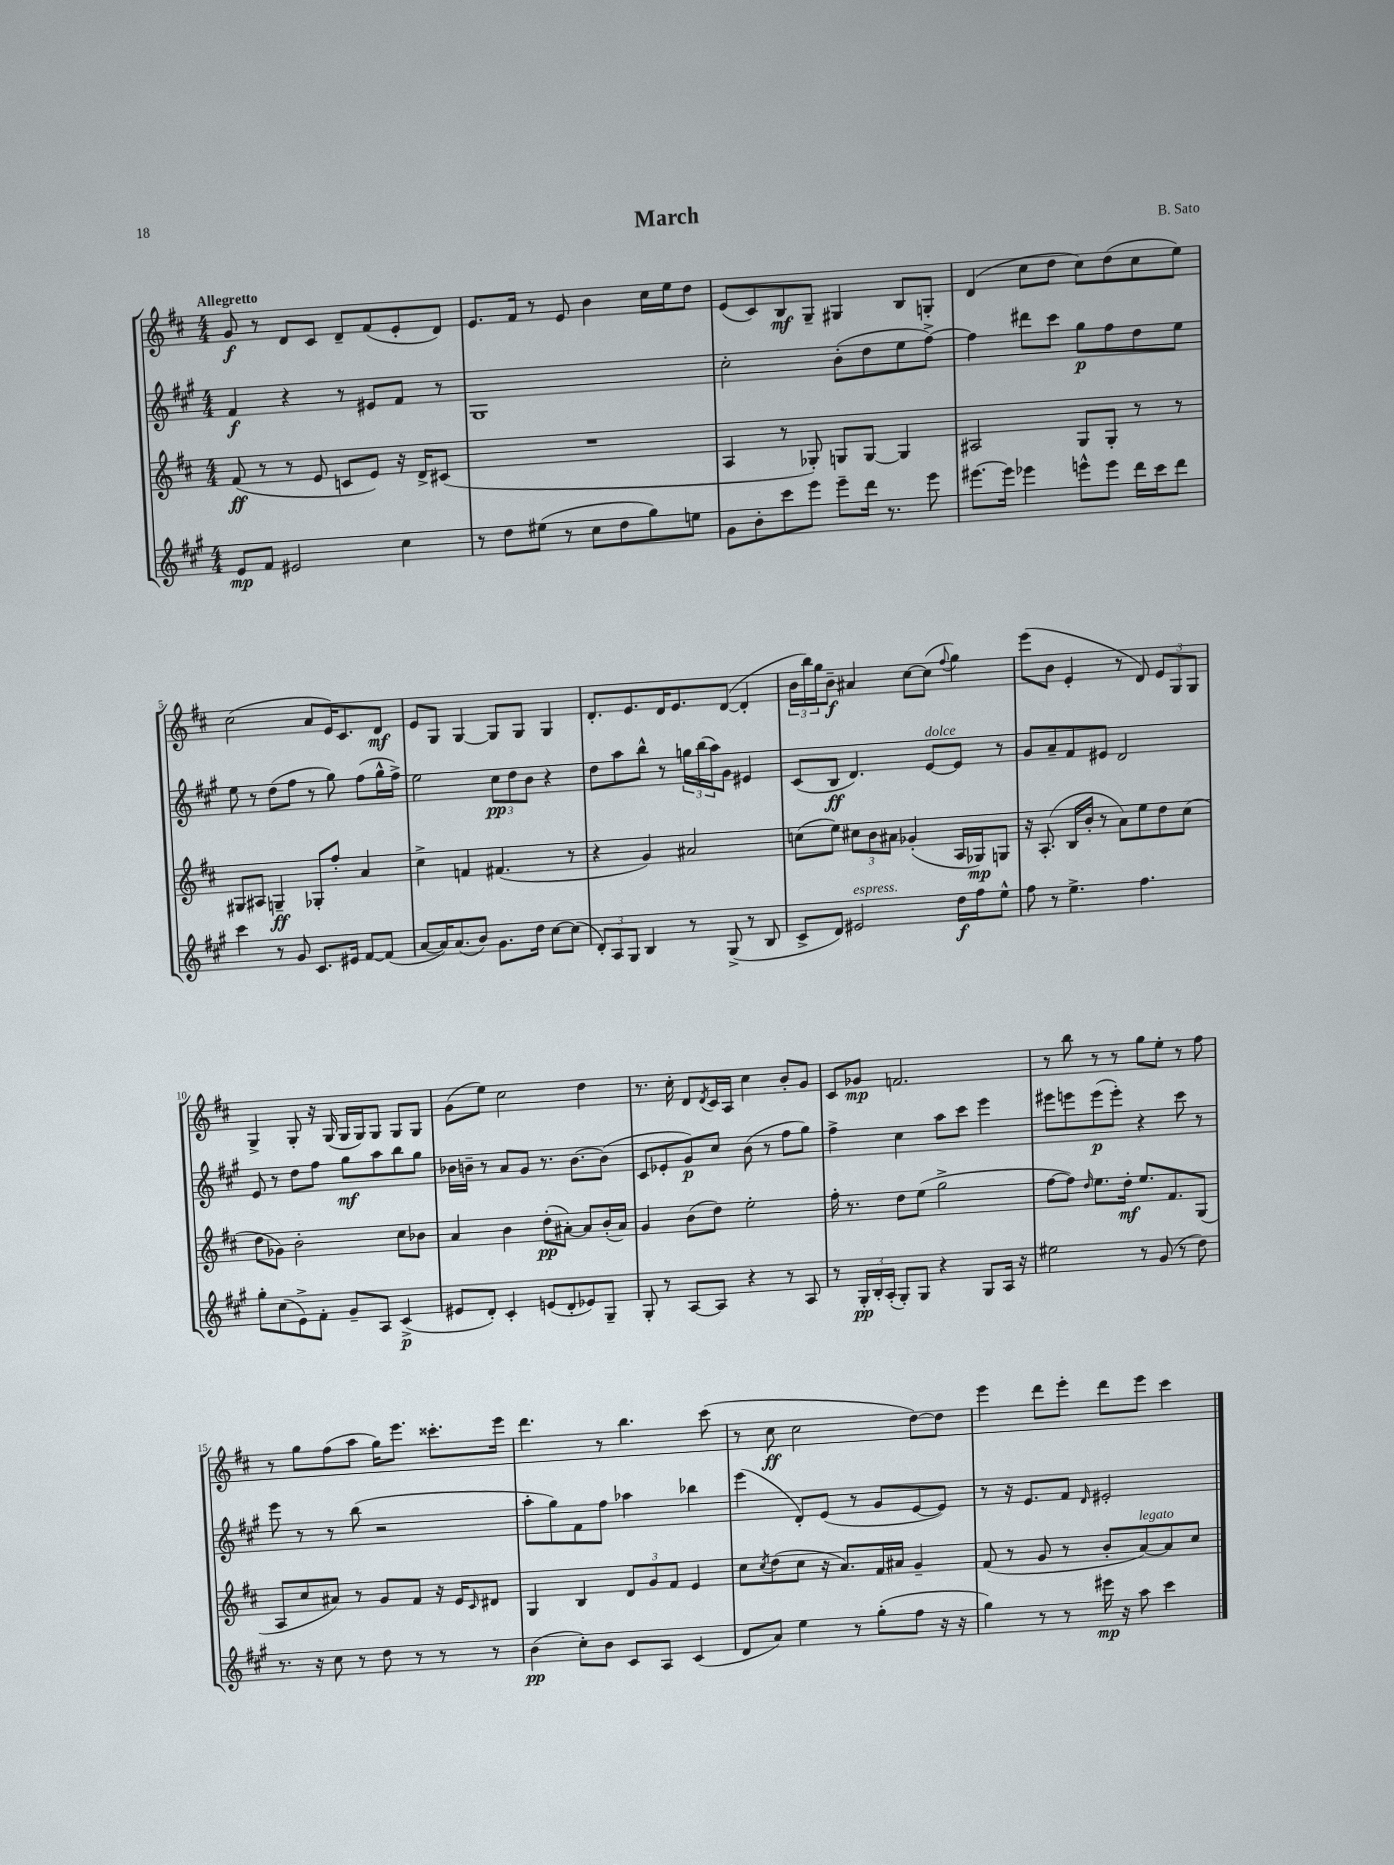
\header { title = "March" composer = "B. Sato" }
<<
\new StaffGroup <<
\new Staff = "s0" {
    \clef treble \key d \major \numericTimeSignature \time 4/4 \tempo "Allegretto"
    g'8\f r8 d'8 cis'8 d'8-- fis'8( e'8-. d'8) |
    e'8. fis'16 r8 e'8 b'4 cis''16 e''16 d''8 |
    e'8( cis'8) b8\mf g8-- gis4 b8 g8-. |
    d'4( cis''8 d''8 cis''8) d''8( cis''8 e''8) |
    cis''2( a'8 e'16) cis'8. d'8\mf |
    e'8 g8 g4~ g8 g8 g4 |
    d'8.-. e'8. d'16 e'8. d'8~( d'4-. |
    \tuplet 3/2 { b'16 b''16) g''16 } b'8--\f ais'4 cis''8~ cis''8( \appoggiatura { fis''8 } g''4) |
    e'''8( b'8 e'4-. r8 d'8) \tuplet 3/2 { e'8 g8 g8 } |
    g4-> g8-. r16 g16( g16 g16) g8 g8 g8 |
    g'8( e''8) cis''2 d''4 |
    r8. cis''16-. d'8 \acciaccatura { d'8 } cis'16 a16 cis''4 b'8-. g'8 |
    cis'8 ges'8\mp f'2. |
    r8 b''8 r8 r8 g''8 e''8-. r8 fis''8 |
    r8 g''8 fis''8( a''8 g''16) e'''8. cisis'''8.-. e'''16 |
    d'''4. r8 b''4. cis'''8( |
    r8 cis''8\ff cis''2 d''8~) d''8 |
    e'''4 d'''8 e'''8-. d'''8 e'''8 cis'''4 \bar "|." |
}
\new Staff = "s1" {
    \clef treble \key a \major \numericTimeSignature \time 4/4
    fis'4\f r4 r8 eis'8 fis'8 r8 |
    gis1 |
    cis''2-. b'8-.( d''8 e''8 fis''8~->) |
    fis''4 dis'''8 cis'''8 gis''8\p fis''8 d''8 e''8 |
    e''8 r8 d''8( fis''8 r8 gis''8) fis''8( gis''16-^ fis''16->) |
    e''2 \tuplet 3/2 { cis''8\pp d''8 b'8 } r4 |
    d''8 a''8 b''8-^ r8 \tuplet 3/2 { g''16 b''16( a''16) } gis'8 eis'4 |
    cis'8( b8\ff d'4.) e'8~^\markup { \italic "dolce" } e'8 r8 |
    gis'8 a'8-- fis'8 eis'8 d'2 |
    e'8 r8 d''8 fis''8 gis''8\mf a''8 b''8 gis''8 |
    bes'16 b'16-- r8 a'8 gis'8 r8. b'8.~ b'8( |
    cis'8 ees'8-. gis'8\p) cis''8 b'8( r8 fis''8 gis''8) |
    fis''4-> cis''4 a''8 cis'''8 e'''4 |
    eis'''8 e'''8 e'''8\p( e'''8-.) r4 cis'''8 r8 |
    e'''8 r8 r8 b''8( r2 |
    a''8-. gis''8) fis'8 fis''8 aes''4 bes''4 |
    e'''4( d'8-.) e'8( r8 gis'8 e'8~ e'8) |
    r8 r16 e'8. fis'8 \grace { d'16 } eis'2-. \bar "|." |
}
\new Staff = "s2" {
    \clef treble \key d \major \numericTimeSignature \time 4/4
    fis'8\ff( r8 r8 e'8 c'8 e'8) r16 d'16-> cis'8( |
    R1 |
    a4 r8 ges8-.) g8 g8~ g4 |
    ais2 g8 g8-. r8 r8 |
    gis8 ais8 g4--\ff ges8-. fis''8-. a'4 |
    cis''4-> f'4 fis'4.( r8 |
    r4 g'4) ais'2 |
    c''8( e''8) \tuplet 3/2 { cis''8 b'8 ais'8 } ges'4-.( a16 ges16\mp) g8 |
    r16 a8.-.( b16 b'16-. r8 a'8) e''8 d''8 cis''8( |
    d''8 ges'8) b'2-. cis''8 bes'8 |
    a'4 b'4 d''8-.\pp( ais'8~-.) ais'8 b'16-.( ais'16) |
    g'4 b'8( d''8) e''2-. |
    fis''16-. r8. d''8 e''8( g''2-> |
    fis''8~ fis''8) \grace { d''16 } e''8. d''16-.\mf e''8. fis'8. g8( |
    a8 cis''8 ais'8) r8 g'8 fis'8 r16 e'16 \grace { cis'16 } dis'8 |
    g4 b4 \tuplet 3/2 { d'8 g'8 fis'8 } e'4 |
    cis''8 \acciaccatura { cis''8 } d''8( cis''8 r16 a'8.) fis'16 ais'16 g'4-- |
    fis'8( r8 g'8 r8 b'8-. a'8~^\markup { \italic "legato" }) a'8 cis''8 \bar "|." |
}
\new Staff = "s3" {
    \clef treble \key a \major \numericTimeSignature \time 4/4
    e'8\mp fis'8 eis'2 cis''4 |
    r8 d''8 eis''8( r8 cis''8 d''8 gis''8) e''8 |
    gis'8 b'8-. cis'''8 e'''8 e'''8-- d'''16 r8. e'''8 |
    eis'''8.~ eis'''16 ees'''4 e'''8-^ e'''8 d'''16 cis'''16 d'''8 |
    cis'''4 r8 gis'8 cis'8. eis'16 fis'8~ fis'8( |
    a'8~ a'16) a'8.( b'8) gis'8. d''16 cis''8~ cis''8( |
    \tuplet 3/2 { d'8-.) a8 gis8 } b4 r8 gis8->( r8 b8 |
    cis'8-> d'8) eis'2^\markup { \italic "espress." } d''16\f fis''16 e''8-^ |
    fis''8 r8 e''4.-> fis''4. |
    gis''8-. cis''8( e'8->) fis'8-. gis'8-- a8 cis'4->\p( |
    eis'8 d'8-.) cis'4-. e'8( d'8-. ees'8) gis8-- |
    gis8-. r8 a8~ a8 r4 r8 a8 |
    r8 \tuplet 3/2 { gis16-.\pp b16-. a16-.( } gis8-.) gis8 r4 gis8 a16 r16 |
    eis''2 r8 gis'8( r8 d''8) |
    r8. r16 cis''8 r8 d''8 r8 r8 r8 |
    b'4\pp( cis''8-.) b'8 cis'8 a8 cis'4( |
    d'8 a'8) e''4 r8 gis''8-.( fis''8 r16 r16 |
    gis''4) r8 r8 eis'''16\mp r16 a''8 cis'''4 \bar "|." |
}
>>
>>
